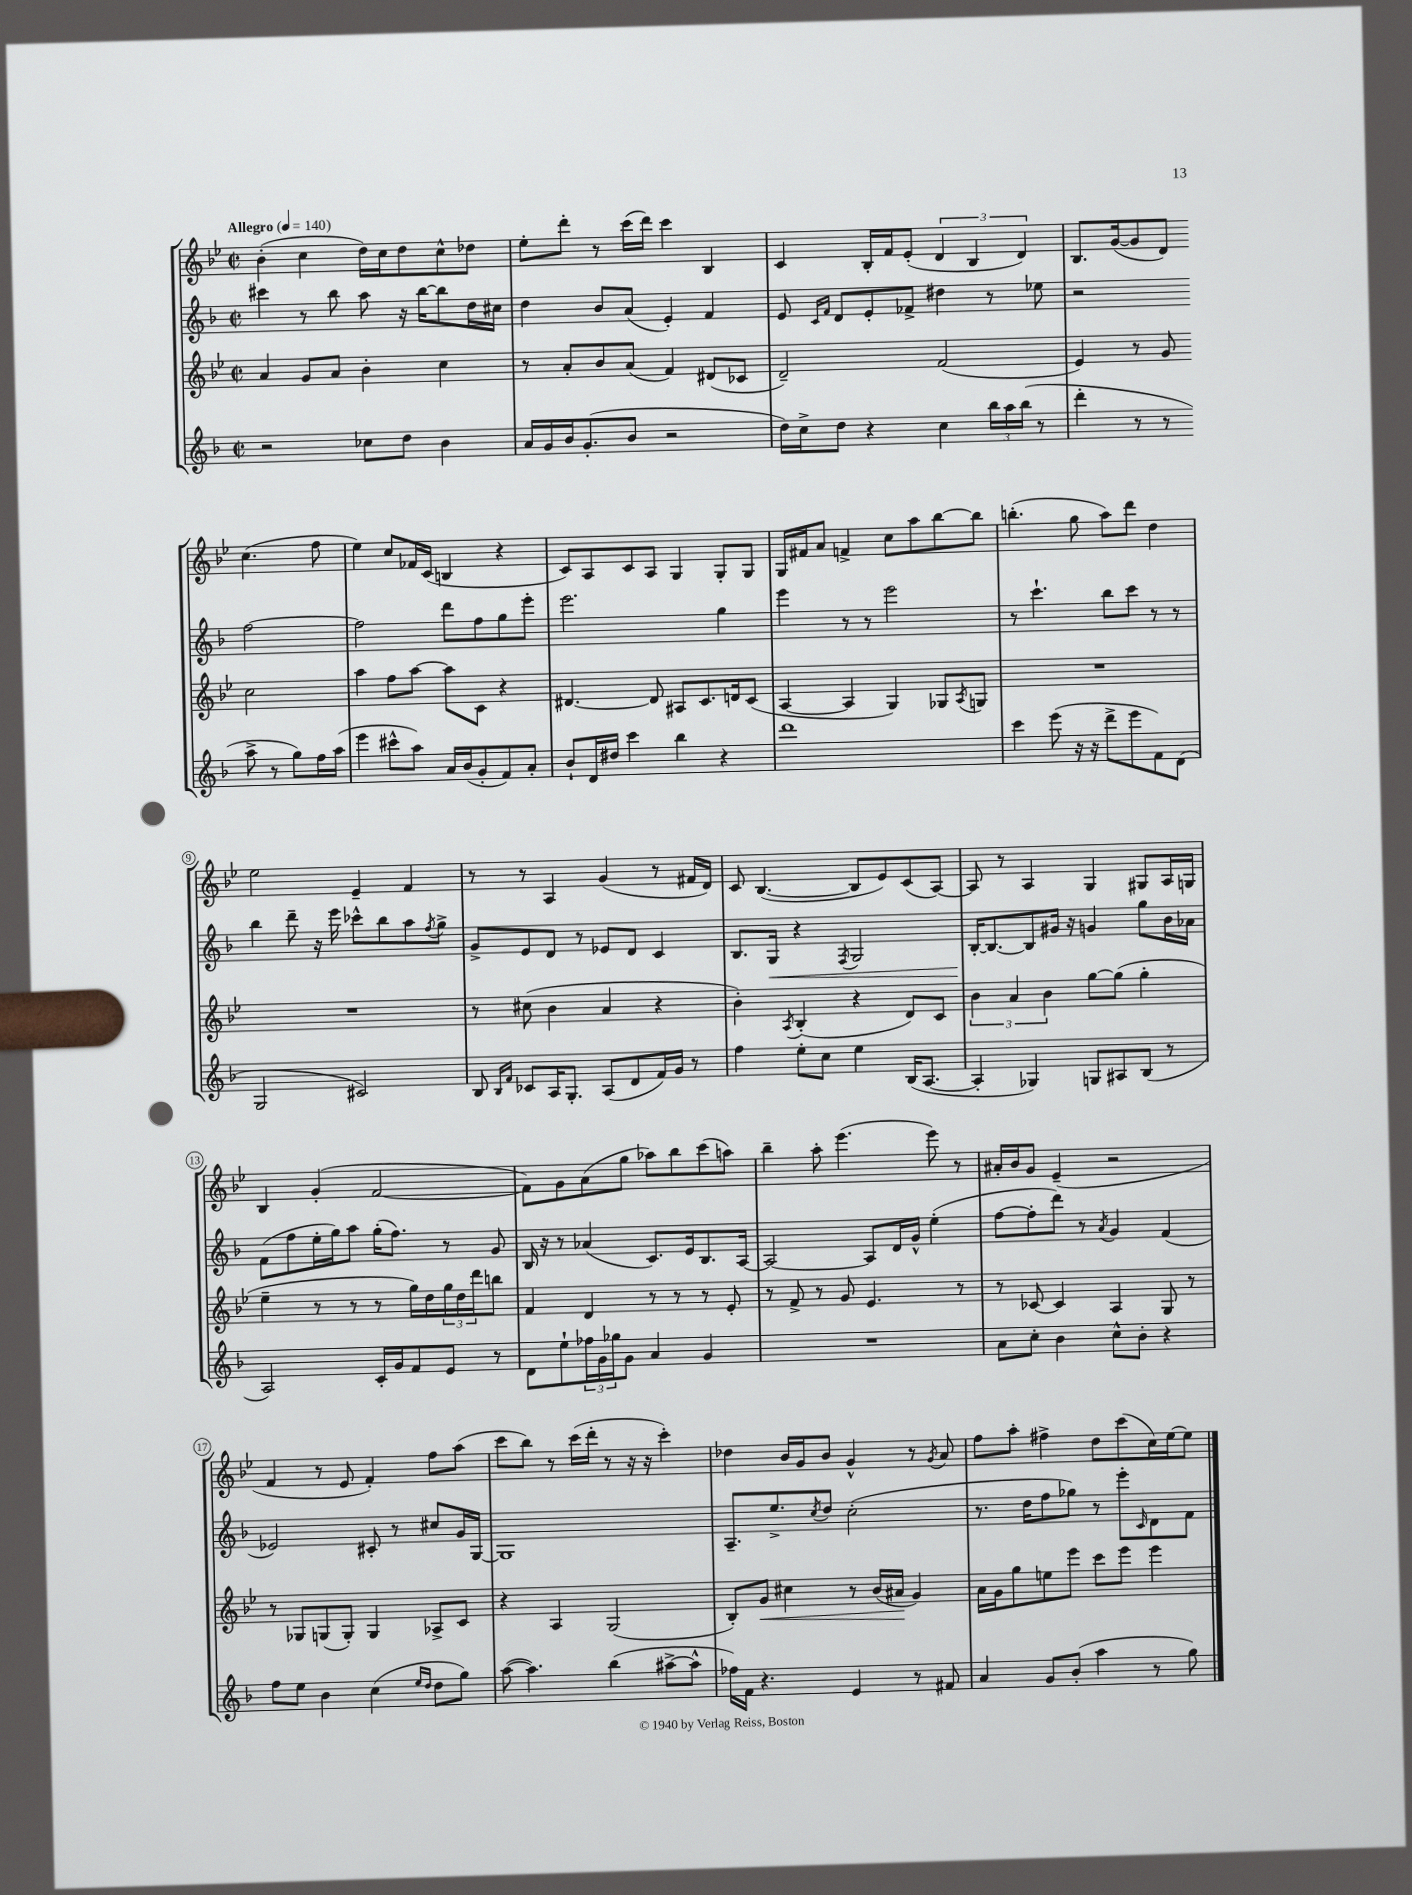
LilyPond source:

<<
\new StaffGroup <<
\new Staff = "s0" {
    \clef treble \key bes \major \defaultTimeSignature \time 2/2 \tempo "Allegro" 4 = 140
    bes'4-.( c''4 d''16) c''16 d''8 c''8-^ des''8 |
    ees''8-. d'''8-. r8 c'''16( d'''16) c'''4 bes4 |
    c'4 bes16-. f'16 ees'8-.( \tuplet 3/2 { d'4 bes4 d'4) } |
    bes8. g'16~( g'8 d'8) c''4.( f''8 |
    ees''4) c''8 fes'16 c'16( b4 r4 |
    c'8) a8 c'8 a8 g4 g8-. g8 |
    g16 fis'16 a'8 f'4-> c''8 a''8 bes''8~ bes''8 |
    b''4.-.( g''8 a''8) d'''8 d''4 |
    ees''2 ees'4-- f'4 |
    r8 r8 a4 g'4( r8 fis'16 d'16) |
    c'8 bes4.~( bes8 ees'8) c'8( a8~) |
    a8 r8 a4 g4 gis8 a16 g16 |
    bes4 g'4-.( f'2~ |
    f'8) g'8 a'8( g''8 aes''8) bes''8 c'''8( a''8) |
    bes''4-- a''8-. ees'''4.( ees'''8) r8 |
    ais'16-. bes'16 g'8 ees'4--( r2 |
    f'4 r8 ees'8 f'4-.) f''8 a''8( |
    c'''8 bes''8) r8 c'''16( d'''16-. r8 r16 r16 c'''4-.) |
    des''4 bes'16 g'16 bes'8 g'4-^ r8 \acciaccatura { g'8 } a'8 |
    f''8 a''8-. fis''4-> d''8 c'''8( c''16) ees''16~ ees''8 \bar "|." |
}
\new Staff = "s1" {
    \clef treble \key f \major \defaultTimeSignature \time 2/2
    cis'''4 r8 bes''8 a''8 r16 bes''16~ bes''8 d''16 cis''16 |
    d''4 bes'8 a'8( e'4-.) f'4 |
    e'8 \grace { c'16 f'16 } d'8 e'8-. fes'8-> dis''4 r8 ees''8 |
    r2 f''2~ |
    f''2 d'''8 f''8 g''8 e'''8-. |
    e'''2. g''4 |
    e'''4 r8 r8 e'''2 |
    r8 c'''4.-! bes''8 c'''8 r8 r8 |
    bes''4 d'''8-- r16 e'''16 ces'''8-^ bes''8 a''8 \acciaccatura { f''8 } g''8-> |
    g'8-> e'8 d'8 r8 ees'8 d'8 c'4 |
    bes8. g16\< r4 \acciaccatura { f8 } g2 |
    bes16~-.\! bes8.~ bes8 gis'16 r16 g'4 g''8 bes'16 aes'16 |
    f'8( f''8 e''16-. g''16) a''8 g''16-.( f''8.) r8 g'8 |
    bes16 r16 r8 aes'4( c'8.) e'16 bes8. a16~ |
    a2~ a8 d'16 g'16-^ e''4-.( |
    f''8~ f''8-. d'''8) r8 \acciaccatura { a'8 } g'4 f'4( |
    ees'2) cis'8-. r8 cis''8 g'16 g16~ |
    g1 |
    a8.-- e''8.-> \acciaccatura { c''8 } d''8 c''2-.( |
    r8. d''16 f''8 ges''8) r8 e'''8-. \grace { c'16 } d'8 f'8 \bar "|." |
}
\new Staff = "s2" {
    \clef treble \key bes \major \defaultTimeSignature \time 2/2
    a'4 g'8 a'8 bes'4-. c''4 |
    r8 a'8-. bes'8 a'8( f'4) dis'8( ces'8 |
    d'2--) f'2( |
    ees'4) r8 g'8 c''2 |
    a''4 f''8 a''8~ a''8 c'8 r4 |
    dis'4.~ dis'8 ais8 c'8. d'16 c'8( |
    a4~ a4 g4) ges8 \acciaccatura { a8 } g8 |
    R1 |
    R1 |
    r8 cis''8( bes'4 a'4 r4 |
    bes'4-.) \acciaccatura { a8 } bes4-.( r4 d'8) c'8 |
    \tuplet 3/2 { bes'4 a'4 bes'4 } g''8~ g''8( g''4-. |
    ees''4-- r8 r8 r8 g''16) d''16 \tuplet 3/2 { g''16 d''16 d'''16 } b''8 |
    f'4 d'4 r8 r8 r8 ees'8-. |
    r8 f'8-> r8 g'8 ees'4. r8 |
    r8 ces'8~ ces'4 a4 g8 r8 |
    r8 ges8 g8( g8-.) g4 aes8-> c'8 |
    r4 a4 g2( |
    bes8-.) g'8\< cis''4 r8 bes'16( ais'16\! g'4) |
    a'16 g'16 g''8 e''8 ees'''8 c'''8 ees'''8 ees'''4 \bar "|." |
}
\new Staff = "s3" {
    \clef treble \key f \major \defaultTimeSignature \time 2/2
    r2 ces''8 d''8 bes'4 |
    a'16 g'16 bes'16 g'8.-.( bes'8 r2 |
    d''16) c''16-> d''8 r4 c''4 \tuplet 3/2 { bes''16 a''16 bes''16( } r8 |
    d'''4-. r8 r8 a''8-> r8 g''8) f''16 a''16( |
    e'''4 cis'''8-^ a''8) a'16 bes'16( g'8-. f'8) a'8-. |
    bes'8-! d'16 dis''16 c'''4 bes''4 r4 |
    d'''1 |
    c'''4 e'''8( r16 r16 d'''8-> e'''8 f'8) d'8( |
    g2 cis'2) |
    bes8 \grace { bes16 f'16 } ces'8 a16 g8.-. a8( d'8 f'16) g'16 r8 |
    f''4 e''8-. c''8 e''4 bes16( a8.~ |
    a4-. ges4) g8 ais8 bes8( r8 |
    a2) c'16-. g'16 f'8 e'8 r8 |
    d'8 e''8-! \tuplet 3/2 { fes''16 g'16 ges''16 } g'8 a'4 g'4 |
    R1 |
    a'8 c''8-. bes'4 c''8-^ bes'8-. r4 |
    f''8 e''8 bes'4 c''4( \grace { e''16 d''16 } d''8 g''8) |
    a''8~( a''4.) bes''4( ais''8~-> ais''8-^ |
    fes''16) f'16 r4. e'4 r8 fis'8 |
    a'4 g'8 bes'8-.( a''4 r8 g''8) \bar "|." |
}
>>
>>
\layout { \context { \Score \override BarNumber.stencil = #(make-stencil-circler 0.1 0.3 ly:text-interface::print) } }
